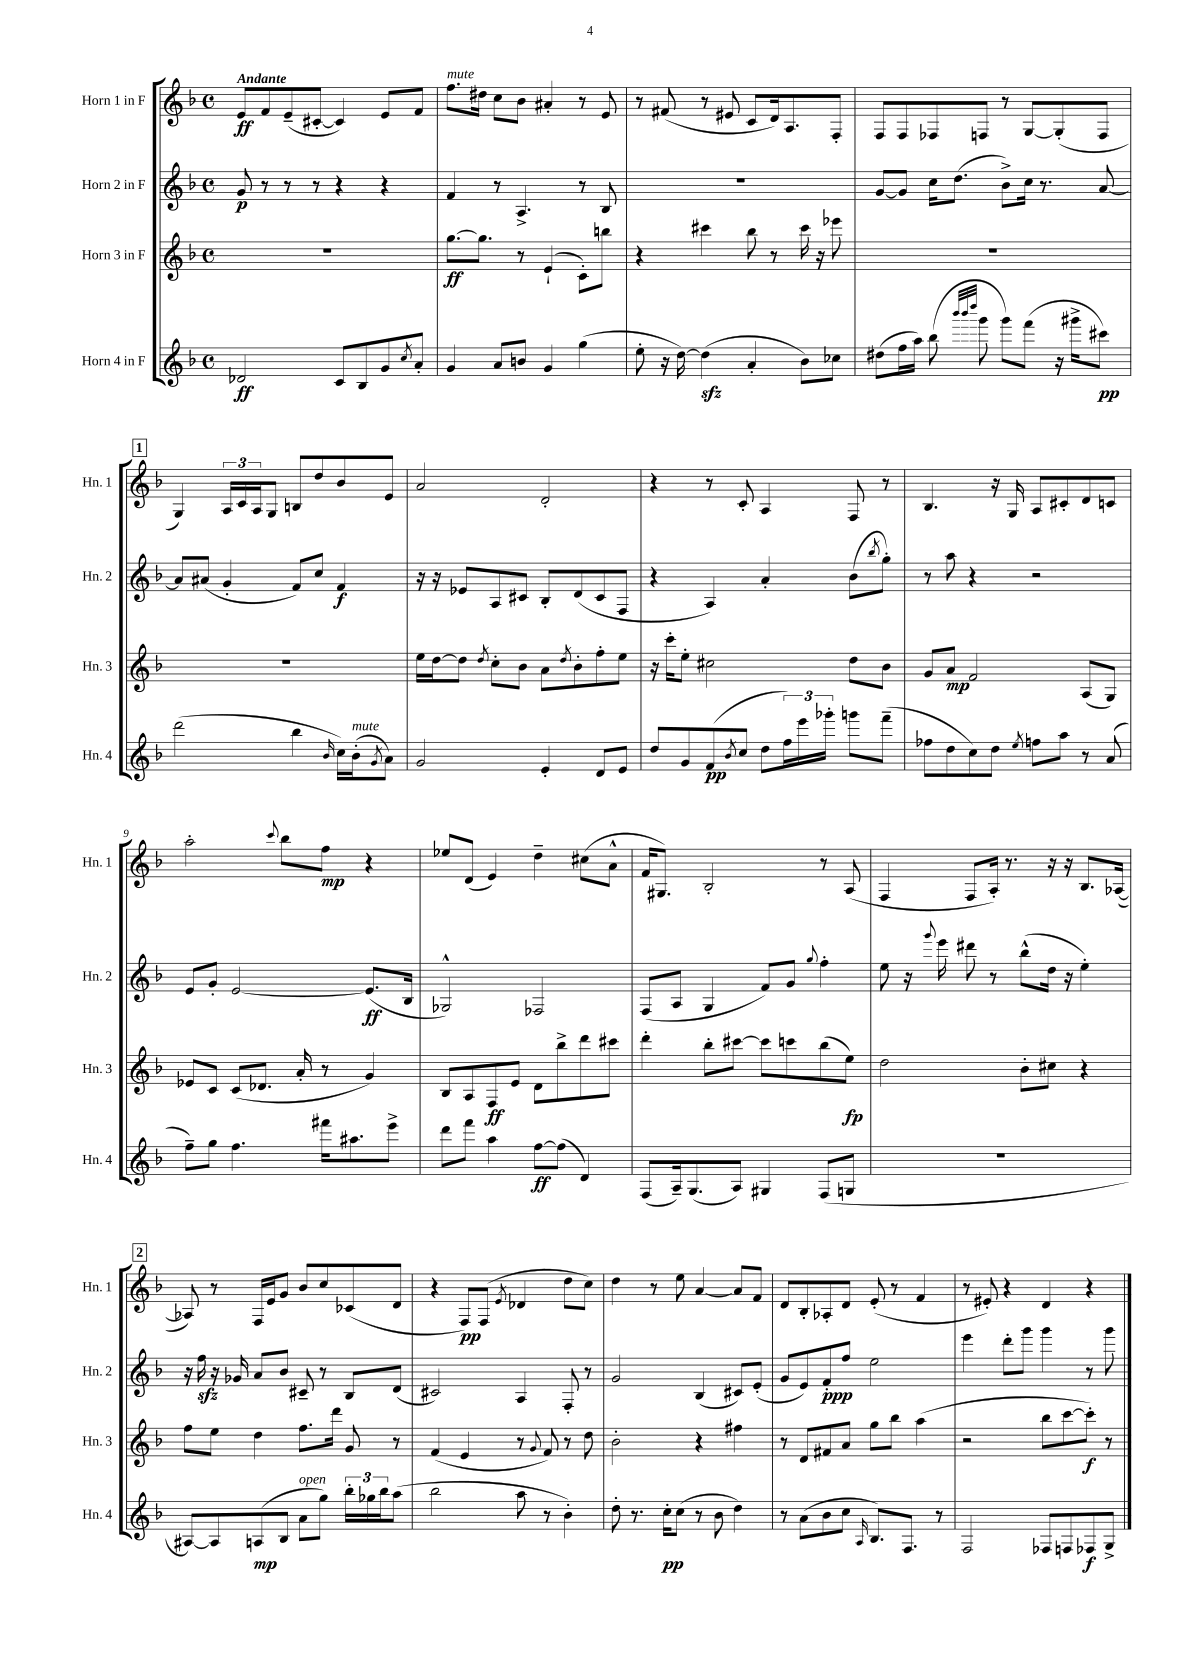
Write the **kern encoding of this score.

**kern	**kern	**kern	**kern
*staff4	*staff3	*staff2	*staff1
*clefG2	*clefG2	*clefG2	*clefG2
*k[b-]	*k[b-]	*k[b-]	*k[b-]
*M4/4	*M4/4	*M4/4	*M4/4
*met(c)	*met(c)	*met(c)	*met(c)
2d-	1r	8g	8e
.	.	8r	8f
.	.	8r	(8e~
.	.	8r	[8c#'
8c	.	4r	4c#])
8B-	.	.	.
8g	.	4r	8e
8qcc	.	.	.
8a'	.	.	8f
=	=	=	=
4g	[8.gg	4f	8.ff
.	8.gg]	.	16dd#
8a	.	8r	8cc
8b	8r	4.A^	8b-
4g	(4e`	.	4a#'
(4gg	8c')	8r	8r
.	8bb	8B-	8e
=	=	=	=
8ee'	4r	1r	8r
16r	.	.	(8f#
[16dd)	.	.	.
(4dd]	4ccc#	.	8r
.	.	.	8e#
4a'	8bb-	.	8c
.	8r	.	16d)
.	.	.	8.A
8b-)	16ccc#	.	.
.	16r	.	.
8cc-	8eee-	.	8F'
=	=	=	=
(8dd#	1r	[8g	8F
16ff	.	8g]	8F
16aa)	.	.	.
(8bb-	.	16cc	8F-
.	.	(8.dd	.
32qqbbb-	.	.	.
32qqbbb-	.	.	.
32qqdddd	.	.	.
8ggg	.	.	8F
8ggg)	.	8b-^)	8r
(8fff	.	16cc	[8G
.	.	8.r	.
16r	.	.	(8G']
16ggg#^	.	.	.
8ccc#)	.	[8a	8F
=	=	=	=
(2ddd	1r	8a]	4G)
.	.	(8a#	.
.	.	4g'	24A
.	.	.	24c
.	.	.	24A
.	.	.	8G
4bb-	.	8f)	8B
.	.	8cc	8dd
16qqb-	.	.	.
16cc)	.	4f	8b-
(16b-'	.	.	.
8qg	.	.	.
8a)	.	.	8e
=	=	=	=
2g	16ee	16r	2a
.	[16dd	16r	.
.	8dd]	8e-	.
.	8qdd	.	.
.	8cc'	8A	.
.	8b-	8c#	.
4e'	8a	8B-'	2d'
.	8qdd	.	.
.	8b-'	(8d	.
8d	8ff'	8c#	.
8e	8ee	8F	.
=	=	=	=
8dd	16r	4r	4r
.	16ccc'	.	.
8g	8ee'	.	.
(8f	2cc#	4A)	8r
8qb-	.	.	.
8cc	.	.	8c'
8dd	.	4a'	4A
24ff)	.	.	.
24eee	.	.	.
24ggg-'	.	.	.
8ggg	8dd	(8b-	8F
.	.	8qbb-	.
(8fff~	8b-	8gg')	8r
=	=	=	=
8ff-	8g	8r	4.B-
8dd	8a	8aa	.
8cc)	2f	4r	.
8dd	.	.	16r
.	.	.	16G
8qee	.	.	.
8ff	.	2r	8A
8aa	.	.	8c#'
8r	(8A	.	8d
(8a	8G)	.	8c
=	=	=	=
8ff~)	8e-	8e	2aa'
8gg	8c	8g'	.
4.ff	(8c	[2e	.
.	8.d-	.	.
.	.	.	8qqccc
.	.	.	8bb-
.	16a'	.	.
16fff#	8r	.	8ff
8.aa#	.	.	.
.	4g)	(8.e]	4r
8eee^	.	.	.
.	.	16B-	.
=	=	=	=
8ddd	8B-	2G-^^)	8ee-
8fff	8A	.	(8d
4aa	8F	.	4e)
.	8e	.	.
[8ff	8d	2F-	4dd~
(8ff]	8bb-^	.	.
4d)	8ddd	.	(8cc#
.	8ccc#	.	8a^^
=	=	=	=
(8F	4ddd'	(8F	16f
.	.	.	8.G#)
16A~)	.	8A	.
(8.G	.	.	.
.	8bb-'	4G	2B-'
8A)	[8ccc#	.	.
4G#	8ccc#]	8f)	.
.	8ccc	8g	.
.	.	8qqgg	.
(8F	(8bb-	4ff'	8r
8G	8ee)	.	(8A
=	=	=	=
1r	2dd	8ee	4F
.	.	16r	.
.	.	8qqggg	.
.	.	16eee	.
.	.	8ddd#	8F
.	.	8r	16A')
.	.	.	8.r
.	8b-'	(8bb-^^	.
.	8cc#	16dd	16r
.	.	16r	16r
.	4r	4ee')	8.B-
.	.	.	([16A-
=	=	=	=
[8A#)	8ff	16r	8A-])
.	.	16ff	.
8A#]	8ee	16r	8r
.	.	16g-	.
(8A	4dd	8a	16F
.	.	.	16e
8B-	.	8b-	8g
8a	8.ff	8c#~	8b-
8gg)	.	8r	8cc
.	16ddd	.	.
24bb-'	8g	8B-	(8c-
24gg-	.	.	.
24bb-	.	.	.
(8aa	8r	(8d	8d
=	=	=	=
2bb-	(4f	2c#)	4r
.	4e	.	8F)
.	.	.	(8F
.	.	.	8qe
8aa	8r	4A	4d-
.	8qqg	.	.
8r	8f)	.	.
4b-')	8r	8F'	8dd
.	8dd	8r	8cc)
=	=	=	=
8dd'	2b-'	2g	4dd
8.r	.	.	.
.	.	.	8r
16cc'	.	.	.
(8cc	.	.	8ee
8r	4r	(4B-	[4a
8b-	.	.	.
4dd)	4ff#	8c#)	8a]
.	.	(8e'	8f
=	=	=	=
8r	8r	8g	8d
(8a	8d	8e)	8B-'
8b-	8f#	8f'	8A-'
8cc	8a	8ff	8d
16qqA	.	.	.
8.B-)	8gg	2ee	(8e'
.	8bb-	.	8r
8.F	.	.	.
.	(4aa	.	4f
8r	.	.	.
=	=	=	=
2F	2r	4eee	8r
.	.	.	8e#')
.	.	8ddd'	4r
.	.	8ggg	.
8F-	8bb-	4ggg	4d
8F	[8ccc	.	.
8F-	8ccc'])	8r	4r
8G^	8r	8ggg	.
==	==	==	==
*-	*-	*-	*-
